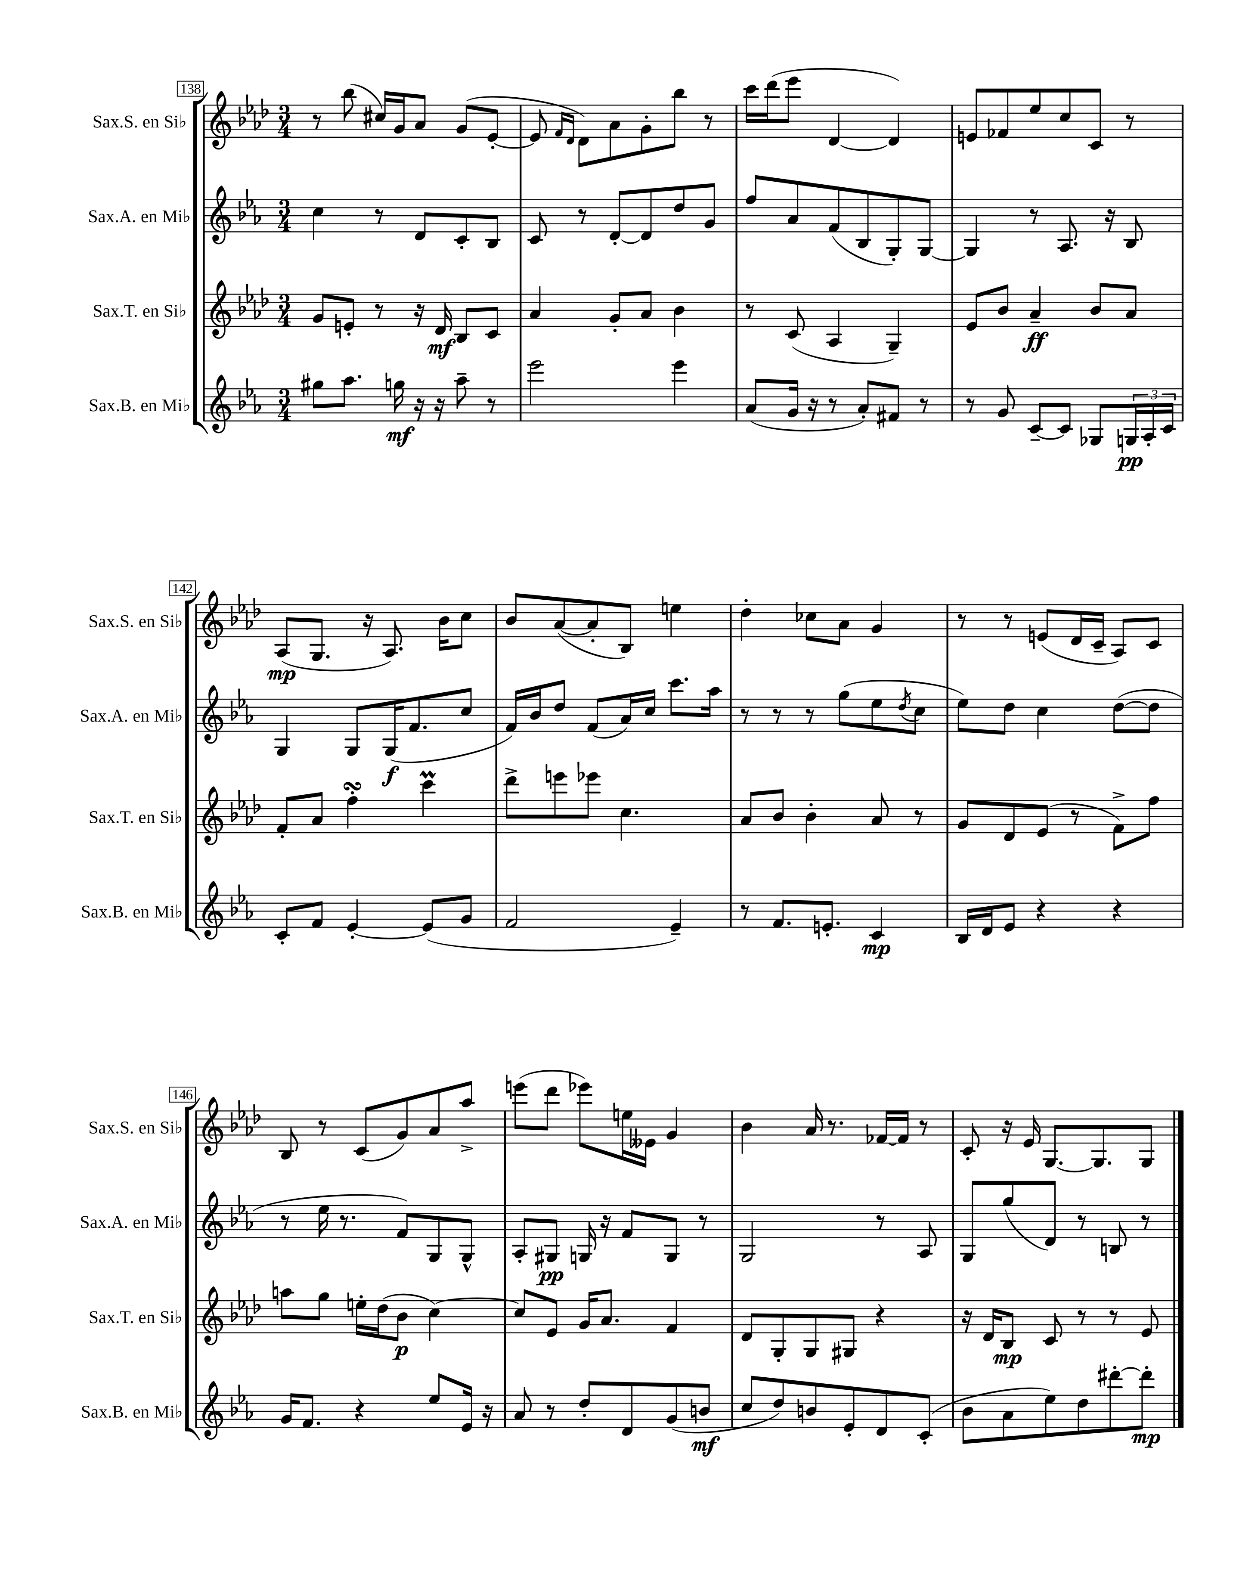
<<
\new StaffGroup <<
\new Staff = "s0" \with { instrumentName = "Sax.S. en Sib" shortInstrumentName = "Sax.S. en Sib" } {
    \clef treble \key aes \major \numericTimeSignature \time 3/4
    r8 bes''8( cis''16) g'16 aes'8 g'8( ees'8~-. |
    ees'8 \grace { f'16 des'16 } des'8) aes'8 g'8-. bes''8 r8 |
    c'''16 des'''16( ees'''8 des'4~ des'4) |
    e'8 fes'8 ees''8 c''8 c'8 r8 |
    aes8\mp( g8. r16 aes8.) bes'16 c''8 |
    bes'8 aes'8~( aes'8-. bes8) e''4 |
    des''4-. ces''8 aes'8 g'4 |
    r8 r8 e'8( des'16 c'16-- aes8) c'8 |
    bes8 r8 c'8( g'8) aes'8 aes''8-> |
    e'''8( des'''8 ees'''8) e''16 eeses'16 g'4 |
    bes'4 aes'16 r8. fes'16~ fes'16 r8 |
    c'8-. r16 ees'16 g8.~ g8. g8 \bar "|." |
}
\new Staff = "s1" \with { instrumentName = "Sax.A. en Mib" shortInstrumentName = "Sax.A. en Mib" } {
    \clef treble \key ees \major \numericTimeSignature \time 3/4
    c''4 r8 d'8 c'8-. bes8 |
    c'8 r8 d'8~-. d'8 d''8 g'8 |
    f''8 aes'8 f'8( bes8 g8-.) g8~ |
    g4 r8 aes8. r16 bes8 |
    g4 g8 g16\f( f'8. c''8 |
    f'16) bes'16 d''8 f'8( aes'16) c''16 c'''8. aes''16 |
    r8 r8 r8 g''8( ees''8 \acciaccatura { d''8 } c''8 |
    ees''8) d''8 c''4 d''8~( d''8 |
    r8 ees''16 r8. f'8) g8 g8-^ |
    aes8-. gis8\pp g16 r16 f'8 g8 r8 |
    g2 r8 aes8 |
    g8 g''8( d'8) r8 b8 r8 \bar "|." |
}
\new Staff = "s2" \with { instrumentName = "Sax.T. en Sib" shortInstrumentName = "Sax.T. en Sib" } {
    \clef treble \key aes \major \numericTimeSignature \time 3/4
    g'8 e'8-. r8 r16 des'16\mf bes8 c'8 |
    aes'4 g'8-. aes'8 bes'4 |
    r8 c'8( aes4 g4--) |
    ees'8 bes'8 aes'4--\ff bes'8 aes'8 |
    f'8-. aes'8 f''4-.\turn c'''4\prall |
    des'''8-> e'''8 ees'''8 c''4. |
    aes'8 bes'8 bes'4-. aes'8 r8 |
    g'8 des'8 ees'8( r8 f'8->) f''8 |
    a''8 g''8 e''16-. des''16( bes'8\p c''4~) |
    c''8 ees'8 g'16 aes'8. f'4 |
    des'8 g8-. g8 gis8 r4 |
    r16 des'16 bes8\mp c'8 r8 r8 ees'8 \bar "|." |
}
\new Staff = "s3" \with { instrumentName = "Sax.B. en Mib" shortInstrumentName = "Sax.B. en Mib" } {
    \clef treble \key ees \major \numericTimeSignature \time 3/4
    gis''8 aes''8. g''16\mf r16 r16 aes''8-- r8 |
    ees'''2 ees'''4 |
    aes'8( g'16 r16 r8 aes'8-.) fis'8 r8 |
    r8 g'8 c'8~-- c'8 ges8 \tuplet 3/2 { g16\pp aes16-. c'16 } |
    c'8-. f'8 ees'4~-. ees'8( g'8 |
    f'2 ees'4--) |
    r8 f'8. e'8.-. c'4\mp |
    bes16 d'16 ees'8 r4 r4 |
    g'16 f'8. r4 ees''8 ees'16 r16 |
    aes'8 r8 d''8-. d'8 g'8( b'8\mf |
    c''8 d''8) b'8 ees'8-. d'8 c'8-.( |
    bes'8 aes'8 ees''8) d''8 dis'''8~-. dis'''8-.\mp \bar "|." |
}
>>
>>
\layout { \context { \Score currentBarNumber = #138 \override BarNumber.stencil = #(make-stencil-boxer 0.1 0.3 ly:text-interface::print) } }
